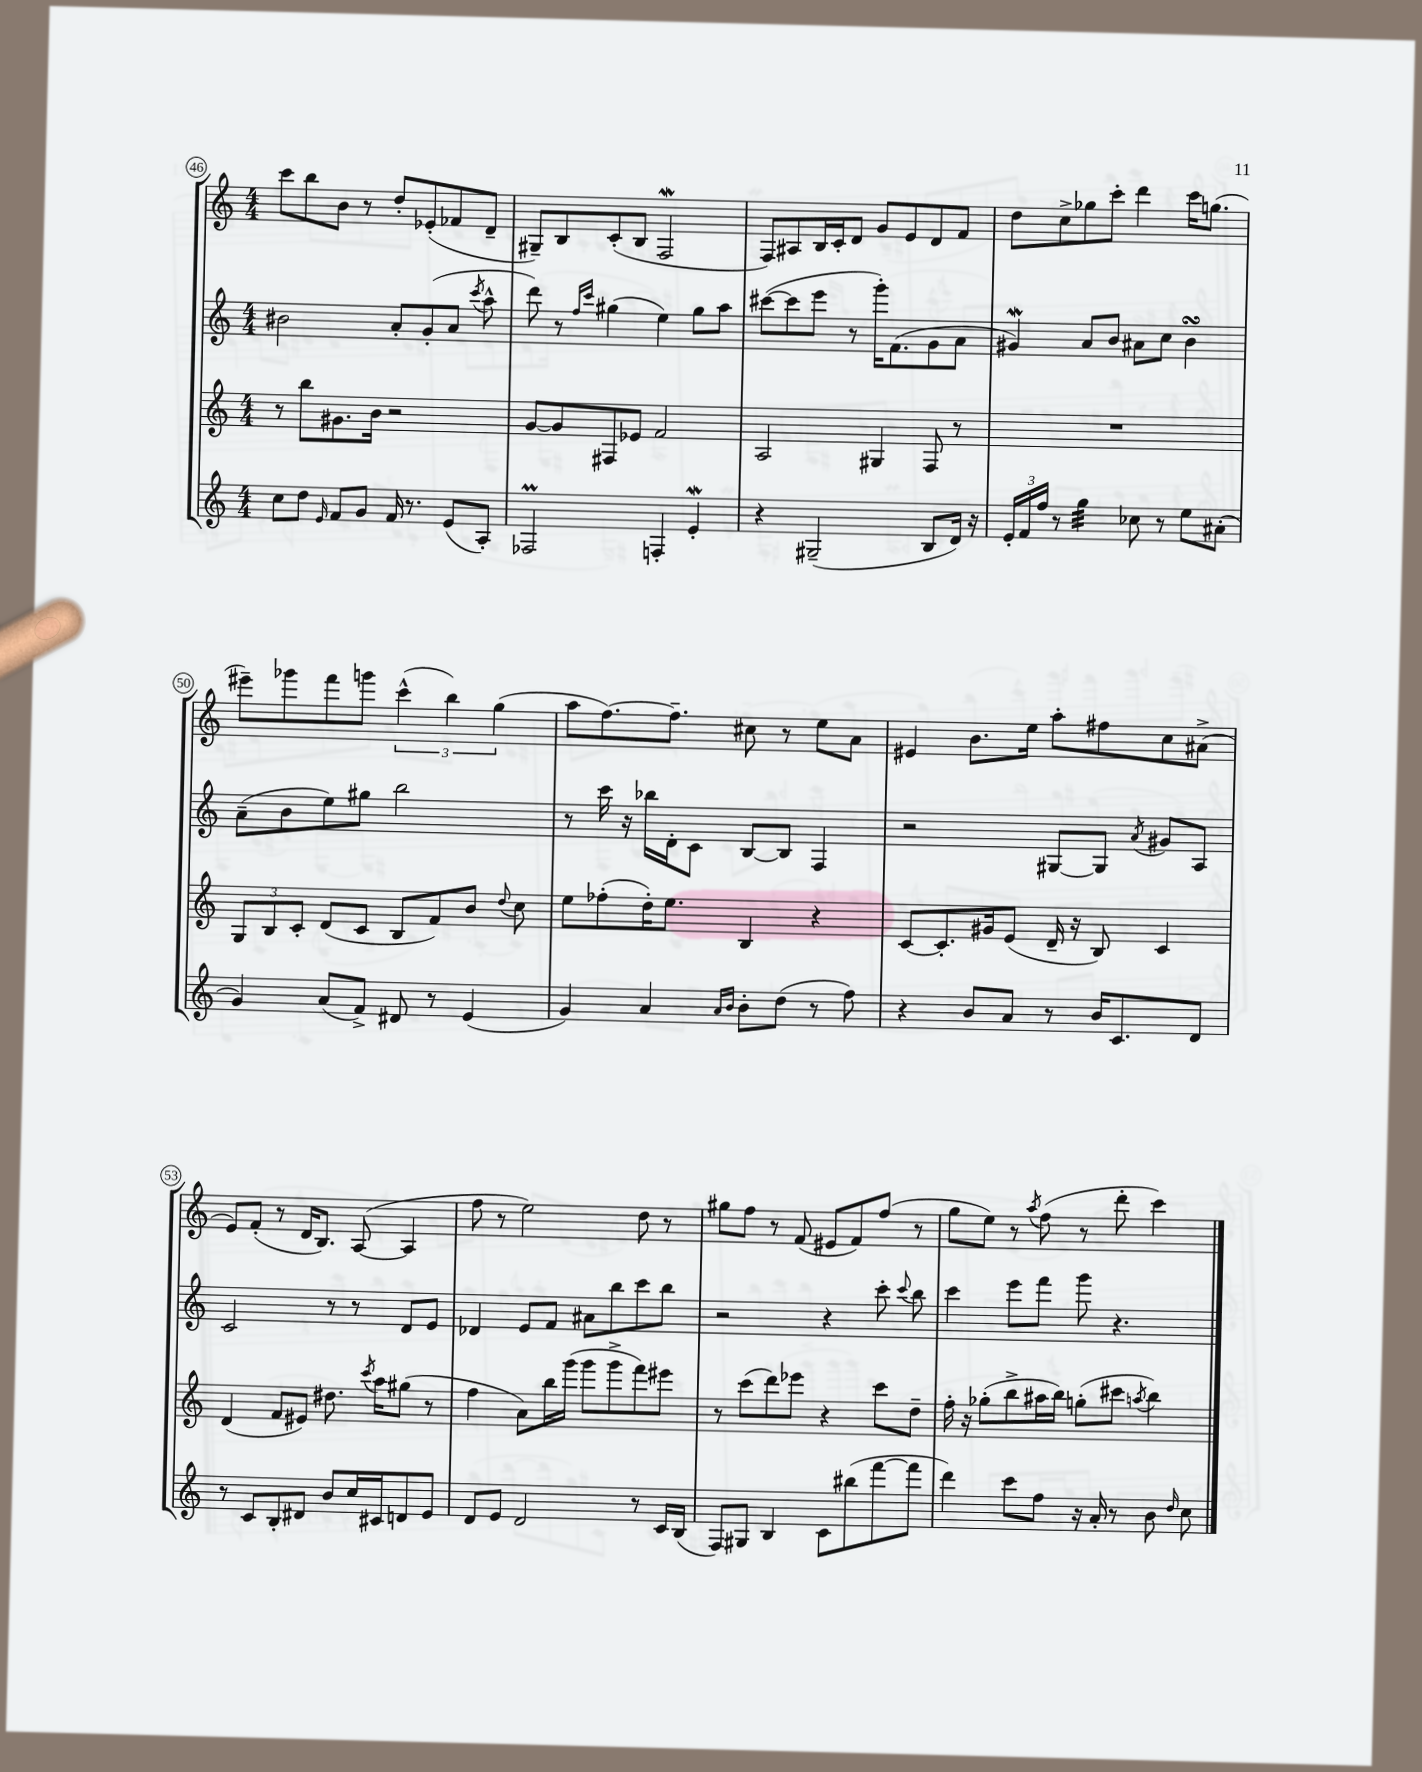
<<
\new StaffGroup <<
\new Staff = "s0" {
    \clef treble \key c \major \numericTimeSignature \time 4/4
    \autoBeamOff c'''8[ b''8 b'8] r8 d''8[-. ees'8-.( fes'8 d'8]-- |
    gis8[--) b8 c'8-.( b8] f2\mordent |
    f8[) ais8 b16 c'16-. d'8] g'8[ e'8 d'8 f'8] |
    d''8[ c''8-> ges''8 c'''8]-. d'''4 c'''16[ g''8.]( |
    eis'''8[--) ges'''8 f'''8 g'''8] \tuplet 3/2 { c'''4-^( b''4) g''4( } |
    a''8[ f''8.~) f''8.]-- cis''8 r8 e''8[ a'8] |
    eis'4 b'8.[ e''16] a''8[-. fis''8 c''8 ais'8]->( |
    e'8[) f'8]-.( r8 d'16[ b8.]) a8~( a4 |
    f''8 r8 e''2) d''8 r8 |
    gis''8[ f''8] r8 f'8( eis'8[ f'8) f''8]( r8 |
    g''8[ e''8]) r8 \acciaccatura { a''8 } f''8( r8 d'''8-. c'''4) \bar "|." |
}
\new Staff = "s1" {
    \clef treble \key c \major \numericTimeSignature \time 4/4
    \autoBeamOff bis'2 a'8[-. g'8-.( a'8] \acciaccatura { c'''8 } a''8-^ |
    d'''8) r8 \grace { f''16[ c'''16] } gis''4( e''4) gis''8[ a''8] |
    cis'''8[~( cis'''8 e'''8] r8 g'''16[-.) f'8.( g'8 a'8] |
    gis'4\mordent) a'8[ b'8] ais'8[ c''8] b'4\turn |
    a'8[--( b'8 e''8) gis''8] b''2 |
    r8 c'''16 r16 bes''16[ d'16-. c'8] b8[~ b8] f4 |
    r2 gis8[~ gis8] \acciaccatura { a'8 } gis'8[ a8] |
    c'2 r8 r8 d'8[ e'8] |
    des'4 e'8[ f'8] ais'8[ b''8 c'''8 b''8] |
    r2 r4 c'''8-. \appoggiatura { c'''8 } b''8 |
    c'''4 e'''8[ f'''8] g'''8 r4. \bar "|." |
}
\new Staff = "s2" {
    \clef treble \key c \major \numericTimeSignature \time 4/4
    \autoBeamOff r8 b''8[ gis'8. b'16] r2 |
    g'8[~ g'8 fis8 ees'8] f'2 |
    a2 gis4 f8 r8 |
    R1 |
    \tuplet 3/2 { g8[ b8 c'8]-. } d'8[( c'8] b8[ f'8) b'8] \appoggiatura { d''8 } c''8 |
    e''8[ fes''8-.( d''16-.) e''8.] b4 r4 |
    c'8[~ c'8.-. gis'16 e'8]( d'16-- r16 b8) c'4 |
    d'4( f'8[ eis'8]) dis''8. \acciaccatura { c'''8 } a''16[ gis''8]( r8 |
    f''4 a'8[) b''16 g'''16]( g'''8[ g'''8-> f'''8) eis'''8] |
    r8 c'''8[( d'''8) ees'''8] r4 c'''8[ d''8]-- |
    f''16-. r16 ges''8[-.( b''8-> ais''16 b''16]) g''8[-.( cis'''8] \acciaccatura { a''8 } b''4) \bar "|." |
}
\new Staff = "s3" {
    \clef treble \key c \major \numericTimeSignature \time 4/4
    \autoBeamOff c''8[ d''8] \grace { e'16 } f'8[ g'8] f'16 r8. e'8[( a8]-.) |
    fes2\prall f4-. e'4-.\mordent |
    r4 gis2--( b8[ d'16]) r16 |
    \tuplet 3/2 { e'16[-. f'16 f''16] } r8 g''4:32 ces''8 r8 e''8[ ais'8]-.( |
    g'4) a'8[( f'8]->) dis'8 r8 e'4( |
    g'4) a'4 \grace { a'16[ b'16] } b'8[-. d''8]( r8 f''8) |
    r4 b'8[ a'8] r8 b'16[ c'8. d'8] |
    r8 c'8[ b8-. dis'8] b'8[ c''16 cis'16 d'8 e'8] |
    d'8[ e'8] d'2 r8 c'16[ b16]( |
    f8[) gis8] b4 c'8[ bis''8( f'''8~ f'''8] |
    d'''4) c'''8[ f''8] r16 a'16-. r8 b'8 \grace { d''16 } c''8 \bar "|." |
}
>>
>>
\layout { \context { \Score currentBarNumber = #46 \override BarNumber.stencil = #(make-stencil-circler 0.1 0.3 ly:text-interface::print) } }
